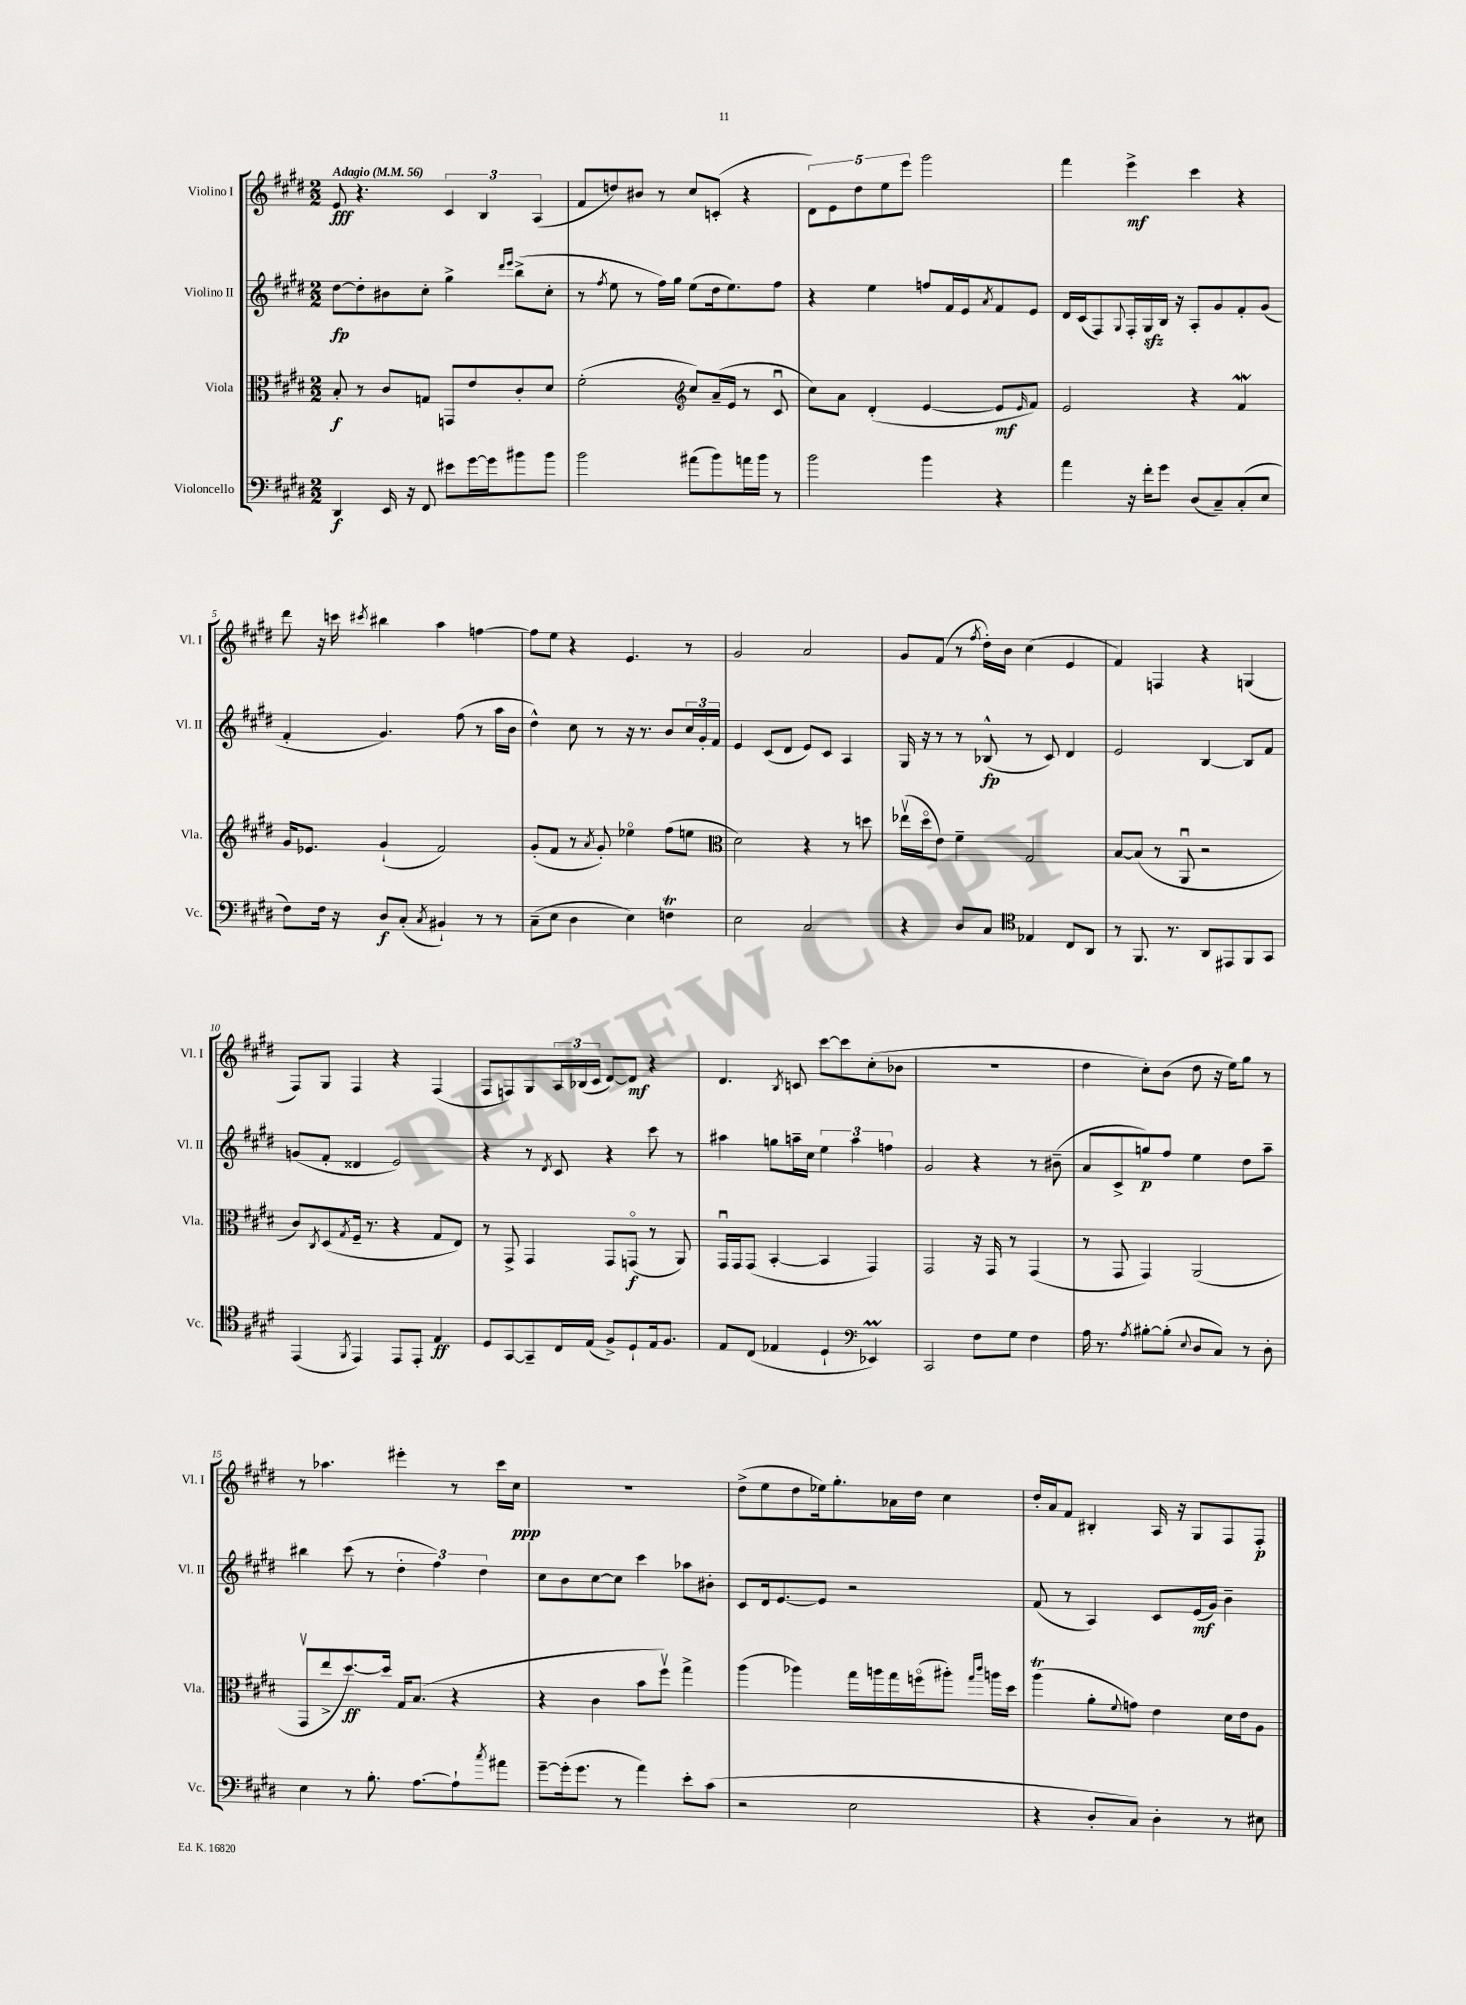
<<
\new StaffGroup <<
\new Staff = "s0" \with { instrumentName = "Violino I" shortInstrumentName = "Vl. I" } {
    \clef treble \key e \major \numericTimeSignature \time 2/2 \tempo "Adagio" 4 = 56
    e'8\fff r4. \tuplet 3/2 { cis'4 b4 a4( } |
    fis'8 d''8) bis'8 r8 cis''8 c'8-.( r4 |
    \tuplet 5/4 { dis'8) e'8 dis''8 e''8 e'''8 } gis'''2 |
    fis'''4 e'''4->\mf cis'''4 r4 |
    dis'''8 r16 c'''16 \acciaccatura { cis'''8 } bis''4 a''4 f''4~ |
    f''8 e''8 r4 e'4. r8 |
    gis'2 a'2 |
    gis'8 fis'8( r8 \acciaccatura { fis''8 } dis''16-.) b'16 cis''4( e'4 |
    fis'4) f4 r4 g4( |
    fis8) gis8 fis4 r4 fis4( |
    fis8 f8) gis8 \tuplet 3/2 { a16 bes16( cis'16 } dis'8~) dis'8\mf r4 |
    dis'4. \acciaccatura { b8 } c'8 cis'''8~ cis'''8 cis''8-.( bes'8 |
    R1 |
    dis''4 cis''8-.) b'8( dis''8 r16 e''16) gis''8 r8 |
    r8 aes''4. eis'''4-. r8 cis'''16 cis''16\ppp |
    R1 |
    dis''8->( e''8 dis''8 ees''16) gis''8.-. aes'16 dis''16 cis''4 |
    dis''16-. a'16 fis'8 bis4-. a16 r16 gis8 fis8 fis8-.\p \bar "|." |
}
\new Staff = "s1" \with { instrumentName = "Violino II" shortInstrumentName = "Vl. II" } {
    \clef treble \key e \major \numericTimeSignature \time 2/2
    dis''8~\fp dis''8-. bis'8 cis''8-. gis''4-> \grace { dis'''16 e'''16 } b''8->( cis''8-. |
    r8 \acciaccatura { fis''8 } e''8 r8 fis''16) gis''16 e''8( dis''16 e''8.) fis''8 |
    r4 e''4 f''8 fis'16 e'16 \acciaccatura { a'8 } fis'8 e'8 |
    dis'16 cis'16( fis8) \appoggiatura { gis8 } fis16-. gis16\sfz b16 r16 a8-. gis'8 fis'8-. gis'8( |
    fis'4-. gis'4.) fis''8( r8 a''16 b'16 |
    dis''4-^) cis''8 r8 r16 r8. b'8 \tuplet 3/2 { cis''16 gis'16-. fis'16 } |
    e'4 cis'8( dis'8 e'8) cis'8 a4 |
    gis16 r16 r8 r8 bes8-^\fp( r8 cis'8) dis'4 |
    e'2 b4~ b8 fis'8 |
    g'8( fis'8-. disis'4 e'2) |
    r4 r8 \acciaccatura { dis'8 } cis'8 r4 cis'''8 r8 |
    ais''4 g''8 a''16-- cis''16 \tuplet 3/2 { e''4 a''4 f''4 } |
    gis'2 r4 r8 bis'8--( |
    a'8 cis'8-> g''8\p) fis''8 e''4 dis''8 a''8-- |
    bis''4 cis'''8( r8 \tuplet 3/2 { dis''4-. fis''4) dis''4 } |
    cis''8 b'8 cis''8~ cis''8 cis'''4 aes''8 bis'8-. |
    cis'8 dis'16 e'8.~ e'8 r2 |
    fis'8( r8 a4) cis'8 e'16\mf( gis'16) b'4-- \bar "|." |
}
\new Staff = "s2" \with { instrumentName = "Viola" shortInstrumentName = "Vla." } {
    \clef alto \key e \major \numericTimeSignature \time 2/2
    b8-.\f r8 cis'8 g8 g,8 e'8 cis'8-. dis'8 |
    fis'2-.( \clef treble cis''8) a'16--( e'16 r8 cis'8\downbow |
    cis''8) a'8 dis'4-.( e'4~ e'8\mf \grace { e'16 } fis'8) |
    e'2 r4 fis'4\mordent |
    gis'16 ees'8. gis'4-!( fis'2) |
    gis'8-.( fis'8 r8 \acciaccatura { a'8 } gis'8-.) ees''4\flageolet fis''8( e''8 |
    \clef alto dis'2) r4 r8 d''8 |
    ees''16\upbow( dis''16\flageolet e'8) fis'4-- gis2 |
    b8~ b8( r8 a,8\downbow r2 |
    cis'8) \acciaccatura { cis8 } dis8( \acciaccatura { gis8 } fis16-- r8. r4 gis8 e8) |
    r8 gis,8-> gis,4 gis,8 g,8\flageolet\f( r8 a,8) |
    gis,16\downbow gis,16 gis,8( b,4~-. b,4 gis,4) |
    gis,2 r16 gis,16 r8 gis,4( |
    r8 gis,8 gis,4) a,2( |
    gis,8\upbow e''8-> dis''8.~\ff) dis''16 gis16 b8.( r4 |
    r4 cis'4 b'8 fis''8\upbow) gis''4-> |
    a''4( aes''4) gis''16 a''16 gis''16 f''16\flageolet( ais''8-.) \grace { gis''16 cis'''16 } a''16 dis''16 |
    a''4\trill( a'8-. \appoggiatura { fis'8 } g'8) e'4 dis'16 e'16 a8 \bar "|." |
}
\new Staff = "s3" \with { instrumentName = "Violoncello" shortInstrumentName = "Vc." } {
    \clef bass \key e \major \numericTimeSignature \time 2/2
    dis,4\f e,16 r16 fis,8 eis'8 gis'16~ gis'16 bis'8 bis'8 |
    b'2 ais'8( b'8) a'16 b'16 r8 |
    b'2 b'4 r4 |
    a'4 r16 fis'16-. gis'8 dis8( cis8--) cis8-.( e8 |
    fis8) fis16 r16 dis8\f cis8-.( \acciaccatura { cis8 } bis,4-!) r8 r8 |
    cis8--( e8 dis4 e4) f4\trill |
    e2 cis2 |
    r4 dis8 cis8 \clef tenor ees4 cis8 a,8 |
    r8 fis,8. r8. a,8 eis,8 fis,8 gis,8 |
    e,4( \acciaccatura { fis,8 } e,4) e,8 e,8-. e4\ff |
    dis8 gis,8~ gis,8-- cis16 e16( fis8->) dis8-! e16 fis8. |
    e8 cis8( ees4 dis4-! \clef bass ees,4\prall) |
    cis,2 fis8 gis8 fis4 |
    a16 r8. \acciaccatura { a8 } bis8~-. bis8-.( \appoggiatura { e8 } dis8 cis8) r8 dis8-. |
    e4 r8 b8.-. a8.~ a8-! \acciaccatura { cis''8 } ais'8 |
    gis'8~-- gis'16-.( gis'8. r8 a'4) e'8-. cis'8( |
    r2 e2 |
    r4 dis8-. cis8) dis4-. r8 eis8 \bar "|." |
}
>>
>>
